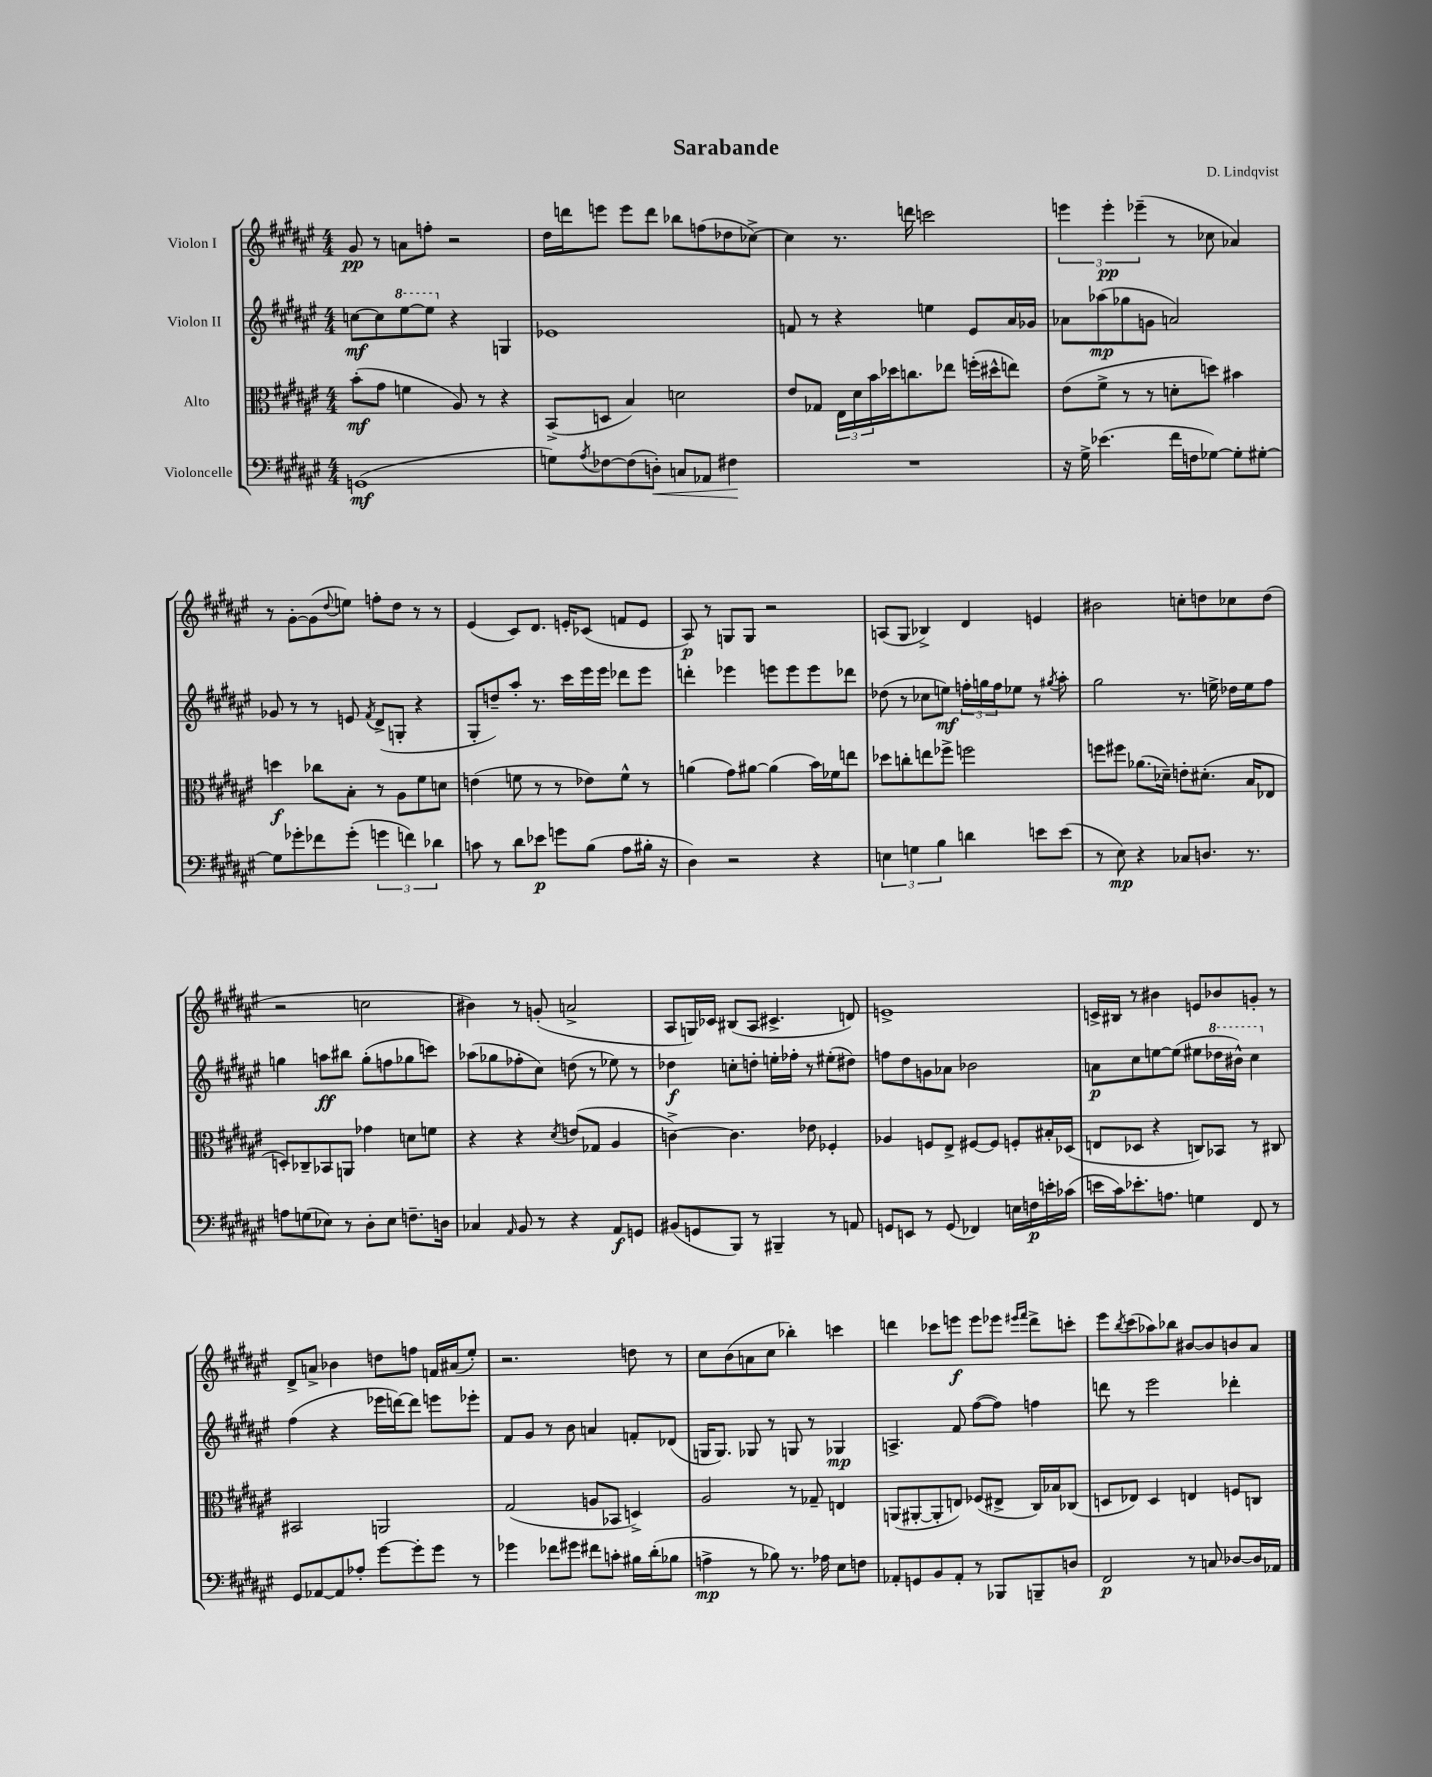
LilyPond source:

\header { title = "Sarabande" composer = "D. Lindqvist" }
<<
\new StaffGroup <<
\new Staff = "s0" \with { instrumentName = "Violon I" } {
    \clef treble \key fis \major \numericTimeSignature \time 4/4
    gis'8\pp r8 a'8 f''8-. r2 |
    dis''16 d'''16 e'''8 e'''8 d'''8 bes''8 f''8( des''8 ces''8~->) |
    ces''4 r8. d'''16 c'''2 |
    \tuplet 3/2 { e'''4 e'''4-.\pp ees'''4--( } r8 ces''8 aes'4) |
    r8 gis'8~-. gis'8( \appoggiatura { dis''8 } e''8) f''8-. dis''8 r8 r8 |
    eis'4( cis'8) dis'8. e'16-. ces'8( f'8 e'8 |
    ais8\p) r8 g8 g8 r2 |
    a8( gis8 bes4->) dis'4 e'4 |
    bis'2 c''8-. d''8 ces''8 d''8( |
    r2 c''2 |
    bis'4) r8 g'8-.( a'2-> |
    ais8 g16) ces'16 bis8( ais8 cis'4.-> d'8) |
    e'1-> |
    c'16-> bis16 r8 bis'4 e'8 bes'8 g'8-. r8 |
    dis'8-> a'8-> bes'4 d''8 f''8 f'16 ais'16( eis''8-.) |
    r2. d''8 r8 |
    cis''8 b'8( a'8 cis''8 bes''4-.) c'''4 |
    d'''4 ces'''8 e'''8\f e'''8 ees'''8 \grace { eis'''16 fis'''16 } d'''8-> c'''8-. |
    eis'''8 \acciaccatura { b''8 } cis'''8( aes''8) bes''8 bis'8~ bis'8 b'8 ais'8 \bar "|." |
}
\new Staff = "s1" \with { instrumentName = "Violon II" } {
    \clef treble \key fis \major \numericTimeSignature \time 4/4
    c''8~\mf c''8 \ottava #1 eis'''8~ eis'''8 \ottava #0 r4 g4 |
    ees'1 |
    f'8 r8 r4 e''4 eis'8 ais'16 ges'16 |
    aes'8 aes''8\mp( ges''8 g'8 a'2) |
    ges'8 r8 r8 e'8 \acciaccatura { fis'8 } dis'8->( g8-. r4 |
    gis8-. d''8--) ais''8-. r8. cis'''16 eis'''16 eis'''16 des'''8 eis'''8 |
    d'''4-. ees'''4 e'''8 e'''8 e'''8 des'''8 |
    des''8( r8 ces''8 e''8\mf) \tuplet 3/2 { f''16-. g''16 f''16 } ees''8 r8 \acciaccatura { gis''8 } ais''8-. |
    gis''2 r8. e''16-> des''16 e''16 fis''8 |
    g''4 a''8\ff bis''8 g''8-.( f''8 ges''8 c'''8) |
    aes''8( ges''8 fes''8-. cis''8) d''8( r8 ees''8) r8 |
    des''4\f c''8-. d''8-. e''16-. fes''16-. r8 eis''8-.( dis''8) |
    f''8 dis''8 g'8 aes'8 bes'2 |
    a'8\p cis''8 e''8~ e''8( eis''8 \ottava #1 des'''16 bis''16-^) cis'''4 \ottava #0 |
    fis''4( r4 ees'''16 d'''16~) d'''8 e'''8 ees'''8-. |
    fis'8 gis'8 r8 b'8 a'4 f'8-. des'8( |
    g16 g8.) ges8 r8 g8 r8 ges4\mp |
    a4.-> fis'8 fis''8~( fis''8) f''4 |
    d'''8 r8 eis'''2 des'''4-. \bar "|." |
}
\new Staff = "s2" \with { instrumentName = "Alto" } {
    \clef alto \key fis \major \numericTimeSignature \time 4/4
    b'8-.\mf( gis'8 f'4 ais8) r8 r4 |
    b,8->( d8 b4) d'2 |
    eis'8 ges8 \tuplet 3/2 { eis16 dis'16 b'16 } des''16 c''8. ees''8 f''16-.( dis''16-^ e''8) |
    eis'8( fis'8-> r8 r8 d'8-. d''8) bis'4 |
    d''4\f ces''8 b8-. r8 ais8 fis'8 d'8 |
    e'4( f'8 r8 r8 ees'8) f'8-^ r8 |
    a'4( gis'8) ais'8~ ais'4( b'16) fes'16 e''8 |
    des''8 c''8-. e''8 fes''8-> f''2 |
    f''8 fis''8 aes'8.( des'16--) e'8-. dis'8.-.( b16 ees8 |
    d8-.) ces8-- bes,8 a,8 ges'4 d'8 f'8 |
    r4 r4 \acciaccatura { dis'8 } e'8( ges8 ais4 |
    c'4~->) c'4. ees'8 fes4-. |
    aes4 f8 eis8-> fis8~ fis8 f8-. bis16-. des16( |
    e8 des8 r4 c8) bes,8 r8 cis8 |
    bis,2 a,2 |
    gis2( a8 bes,8 d4->) |
    ais2 r8 ges8-- e4 |
    a,8( ais,8~-. ais,8-. e8) fes8( eis8-> cis16) bes16 ces8( |
    d8 ees8) d4 e4 f8 c8 \bar "|." |
}
\new Staff = "s3" \with { instrumentName = "Violoncelle" } {
    \clef bass \key fis \major \numericTimeSignature \time 4/4
    g,1\mf( |
    g8) \acciaccatura { ais8 } fes8~ fes8( d8-.\<) c8 aes,8 fis4\! |
    R1 |
    r16 gis16-> ees'4.( fis'16 f16 ges8~) ges8-. gis8~-. |
    gis8 ges'8-. fes'8 ges'8-.( \tuplet 3/2 { g'4 f'4) des'4 } |
    c'8 r8 dis'8 ees'8\p g'8 b8( ais8 bis16-. r16 |
    dis4) r2 r4 |
    \tuplet 3/2 { e4 g4 b4 } d'4 e'8 e'8( |
    r8 eis8\mp) r4 ces8 d8. r8. |
    a8 g8( ees8) r8 dis8-. ees8 f8.-- d16 |
    ces4 \grace { ais,16 } b,8 r8 r4 ais,8\f g,8 |
    bis,8( g,8 b,,8) r8 bis,,4-- r8 a,8 |
    g,8 e,8 r8 g,8( fes,4) e16 f16\p e'16-. ces'16( |
    e'16 cis'16) ees'8.-. a8. g4 fis,8 r8 |
    gis,8 aes,8~ aes,8 aes8-. gis'8~ gis'8-. gis'8 r8 |
    ges'4 fes'8 gis'8 fis'8 c'8-. bis16 dis'16-.( bes8 |
    a4->\mp r8 bes8) r8. aes16 eis8 f8 |
    aes,8-. g,8 b,8 aes,8-. r8 bes,,8 b,,8-- d8 |
    fis,2\p r8 c8 des8~ des16 aes,16 \bar "|." |
}
>>
>>
\layout { \context { \Score \remove "Bar_number_engraver" } }
